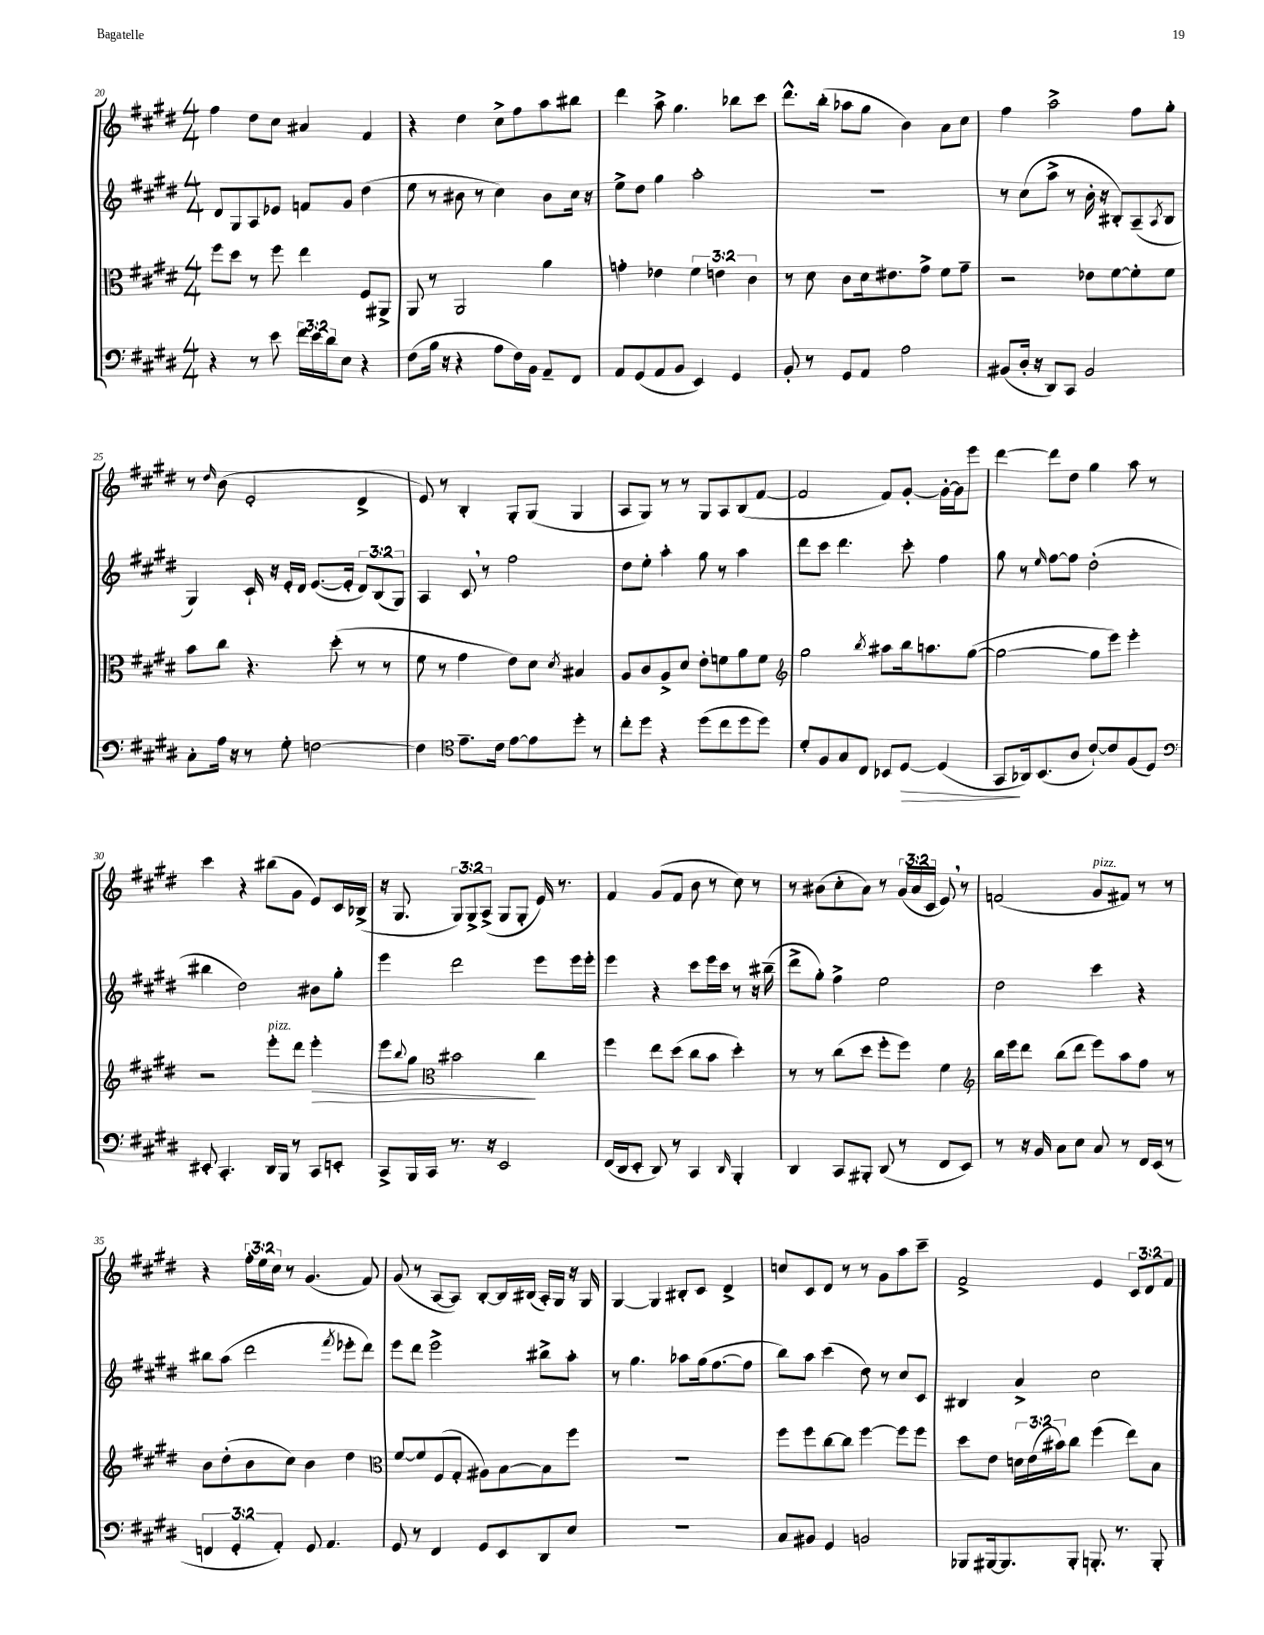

**kern	**dynam	**kern	**dynam	**kern	**kern
*part4	*part4	*part3	*part3	*part2	*part1
*staff4	*staff4	*staff3	*staff3	*staff2	*staff1
*clefF4	*	*clefC3	*	*clefG2	*clefG2
*k[f#c#g#d#]	*	*k[f#c#g#d#]	*	*k[f#c#g#d#]	*k[f#c#g#d#]
*M4/4	*	*M4/4	*	*M4/4	*M4/4
=20	=20	=20	=20	=20	=20
4r	.	8ff#\L	.	8d#/L	4ff#\
.	.	8dd#\J	.	8G#/	.
8r	.	8r	.	8A/	8dd#\L
8e\	.	8ff#\	.	8e-X/J	8cc#\J
24f#\LL	.	4ee\	.	8fn/L	4a#X/
24e\	.	.	.	.	.
24d#\J	.	.	.	.	.
8E\J	.	.	.	8g#/J	.
4r	.	8F#/L	.	(4dd#\	4f#/
.	.	8AA#X^/J	.	.	.
=21	=21	=21	=21	=21	=21
(8F#\L	.	8AA/	.	8ee\	4r
16B\Jk	.	8r	.	8r	.
16r	.	.	.	.	.
4r	.	2AA/	.	8b#X\	4dd#\
.	.	.	.	8r	.
8A\L	.	.	.	4cc#\)	8cc#^\L
16F#\L)	.	.	.	.	8ff#\
16BB\JJ	.	.	.	.	.
8AA~/L	.	4a\	.	8b#\L	8aa\
8FF#/J	.	.	.	16cc#\Jk	8bb#X\J
.	.	.	.	16r	.
=22	=22	=22	=22	=22	=22
8AA/L	.	4gn'\	.	8ee^\L	4ddd#\
(8GG#/	.	.	.	8dd#\J	.
8AA/	.	4e-X\	.	4gg#\	8aa^\
8BB/J	.	.	.	.	4.gg#\
4EE/)	.	6f#\	.	2aa'\	.
.	.	6en\	.	.	.
4GG#/	.	.	.	.	8bb-X\L
.	.	6c#\	.	.	.
.	.	.	.	.	8ccc#\J
=23	=23	=23	=23	=23	=23
8BB'/	.	8r	.	1r	8.ddd#^^\L
8r	.	8d#\	.	.	.
.	.	.	.	.	(16bb'\Jk
8GG#/L	.	8c#\L	.	.	8aa-X\L
8AA/J	.	16d#\k	.	.	8gg#\J
.	.	8.e#X\	.	.	.
2A\	.	.	.	.	4b\)
.	.	8g#^\J	.	.	.
.	.	8f#\L	.	.	8a\L
.	.	8g#~\J	.	.	8cc#\J
=24	=24	=24	=24	=24	=24
(8BB#X/L	.	2r	.	8r	4ff#\
16D#'/Jk	.	.	.	(8cc#\L	.
16r	.	.	.	.	.
8DD#/L)	.	.	.	8aa^\J	2aa^\
8CC#/J	.	.	.	8r	.
2BB#/	.	8e-X\L	.	16b'\	.
.	.	.	.	16r	.
.	.	[8f#\	.	8B#X'/L)	.
.	.	8f#'\]	.	(8A~/	8ff#\L
.	.	.	.	8qA/	.
.	.	8f#\J	.	8B#/J	8gg#'\J
!!LO:LB:g=z
=25	=25	=25	=25	=25	=25
8C#'\L	.	8b\L	.	4G#/)	8r
.	.	.	.	.	16qqdd#/
16A\Jk	.	8cc#\J	.	.	(8b\
16r	.	.	.	.	.
8r	.	4.r	.	16c#`/	2e'/
.	.	.	.	16r	.
8G#'\	.	.	.	16e'/LL	.
.	.	.	.	16d#/JJ	.
[2Fn\	.	.	.	([8.e/L	.
.	.	(8dd#'\	.	.	.
.	.	.	.	16e'/Jk]	.
.	.	8r	.	12d#/L)	4d#^/
.	.	.	.	(12B/	.
.	.	8r	.	.	.
.	.	.	.	12G#/J)	.
=26	=26	=26	=26	=26	=26
4F\]	.	8f#\	.	4A/	8e/)
.	.	8r	.	.	8r
*clefC4	*	*	*	*	*
8.e~\L	.	4g#\	.	8c#,/	4B'/
.	.	.	.	8r	.
16c#\Jk	.	.	.	.	.
[8e\L	.	8e\L)	.	2ff#\	8G#'/L
8e\]	.	8d#\J	.	.	(8G#/J
.	.	8qd#/	.	.	.
8dd#'\J	.	4B#X/	.	.	4G#/
8r	.	.	.	.	.
=27	=27	=27	=27	=27	=27
8cc#'\L	.	8A/L	.	8dd#\L	8A/L
8dd#\J	.	8c#/	.	8ee'\J	8G#/J)
4r	.	8A^/	.	4aa'\	8r
.	.	8d#/J	.	.	8r
(8dd#\L	.	8e'\L	.	8gg#\	8G#/L
8cc#\	.	8fn\	.	8r	8A/
8dd#\	.	8a\	.	4aa\	(8B/
8dd#\J)	.	8f\J	.	.	[8f#/J
=28	=28	=28	=28	=28	=28
*	*	*clefG2	*	*	*
8d#'/L	.	2gg#\	.	8ddd#\L	2f#/]
8F#/	.	.	.	8ccc#\J	.
8G#/	.	.	.	4.ddd#\	.
8C#/J	.	.	.	.	.
.	.	8qbb/	.	.	.
8BB-X/L	.	8aa#X\L	.	.	8f#/L)
!	!LO:HP:b	!	!	!	!
[8D#/J	>	16bb\k	.	8ccc#'\	[8g#'/J
.	.	8.aan\	.	.	.
(4D#/]	.	.	.	4ff#\	16g#'\LL_
.	.	.	.	.	16g#\J]
.	.	([8gg#\J	.	.	8eee\J
=29	=29	=29	=29	=29	=29
8GG#/L	.	2gg#\_	.	8gg#\	[4ddd#\
16AA-X/k)	]	.	.	8r	.
(8.BB/	.	.	.	.	.
.	.	.	.	16qqee/	.
.	.	.	.	[8ff#\L	8ddd#\L]
8A/J	.	.	.	8ff#\J]	8dd#\J
[8c#`/L)	.	8gg#\L]	.	(2dd#'\	4gg#\
8c#/]	.	8eee\J)	.	.	.
(8F#/	.	4eee'\	.	.	8aa\
8D#/J)	.	.	.	.	8r
!!LO:LB:g=z
=30	=30	=30	=30	=30	=30
*clefF4	*	*	*	*	*
8EE#X'/	.	2r	.	4bb#X\	4ccc#\
4.CC#'/	.	.	.	.	.
.	.	.	.	2dd#\)	4r
!	!	!LO:TX:a:i:t=pizz.	!	!	!
16DD#/LL	.	8eee'\L	.	.	(8bb#X\L
16BBB/JJ	.	.	.	.	.
8r	.	8ddd#\J	.	.	8g#\J
!	!	!	!LO:HP:b	!	!
8CC#/L	.	4eee'\	>	8b#X\L	8e/L)
8EEn'/J	.	.	.	8gg#'\J	16c#/L
.	.	.	.	.	(16B-X^/JJ
=31	=31	=31	=31	=31	=31
8CC#^/L	.	8eee\L	.	4eee\	16r
.	.	.	.	.	8.G#/
.	.	8qqbb/	.	.	.
16BBB/L	.	8gg#\J	.	.	.
16CC#/JJ	.	.	.	.	.
*	*	*clefC3	*	*	*
8.r	.	2b#X\	.	2ddd#\	12G#/L)
.	.	.	.	.	12G#^/
.	.	.	.	.	(12A^/J
16r	.	.	.	.	.
2EE/	.	.	.	.	8G#/L
.	.	.	.	.	8G#'/J
.	.	4cc#\	]	8eee\L	16e/)
.	.	.	.	.	8.r
.	.	.	.	16eee\L	.
.	.	.	.	16eee'\JJ	.
=32	=32	=32	=32	=32	=32
(16FF#/LL	.	4ff#\	.	4eee\	4f#/
16DD#/J	.	.	.	.	.
8EE'/J	.	.	.	.	.
8DD#/)	.	8ee\L	.	4r	(8g#/L
8r	.	(8dd#\J	.	.	8f#/J
4CC#/	.	8cc#\L	.	8ccc#\L	8b\
.	.	8b\J	.	16eee\L	8r
.	.	.	.	16ccc#\JJ	.
16qqDD#/	.	.	.	.	.
4BBB'/	.	4dd#'\)	.	8r	8cc#\)
.	.	.	.	16r	8r
.	.	.	.	(16bb#X~\	.
=33	=33	=33	=33	=33	=33
4DD#/	.	8r	.	8ddd#^\L	8r
.	.	8r	.	8gg#'\J)	(8b#X\L
8CC#/L	.	(8cc#\L	.	4ff#^\	8cc#'\
8BBB#X'/J	.	8dd#\J	.	.	8a\J)
(8DD#/	.	8ff#'\L	.	2ee\	8r
8r	.	8ff#\J)	.	.	(24g#/LL
.	.	.	.	.	24a/
.	.	.	.	.	24c#/JJ
8FF#/L	.	4f#\	.	.	8e,/)
8EE/J)	.	.	.	.	8r
=34	=34	=34	=34	=34	=34
*	*	*clefG2	*	*	*
8r	.	16bb\LL	.	2dd#\	(2fn/
.	.	16eee\J	.	.	.
16r	.	8ddd#\J	.	.	.
16BB/	.	.	.	.	.
8C#\L	.	(8bb\L	.	.	.
8E\J	.	8ddd#\J	.	.	.
!	!	!	!	!	!LO:TX:a:i:t=pizz.
8C#/	.	8eee\L)	.	4ccc#\	8g#/L
8r	.	8aa\	.	.	8f#X/J)
16FF#/LL	.	8ff#\J	.	4r	8r
(16EE/JJ	.	.	.	.	.
8r	.	8r	.	.	8r
!!LO:LB:g=z
=35	=35	=35	=35	=35	=35
6FFn/	.	8b\L	.	8bb#X\L	4r
.	.	(8dd#'\	.	(8aa\J	.
6GG#'/	.	.	.	.	.
.	.	8b\	.	2ddd#\	24ff#'\LL
.	.	.	.	.	24ee\
6AA'/)	.	.	.	.	24cc#\JJ
.	.	8cc#\J)	.	.	8r
8GG#/	.	4b\	.	.	(4.g#/
4.AA/	.	.	.	.	.
.	.	.	.	8qfff#/	.
.	.	4dd#\	.	8eee-X'\L	.
.	.	.	.	8ddd#\J)	8f#/)
=36	=36	=36	=36	=36	=36
*	*	*clefC3	*	*	*
8GG#/	.	[8f#/L	.	8eee\L	(8g#/
8r	.	8f#/]	.	8ddd#\J	8r
4FF#/	.	(8F#/	.	2eee^\	[8A/L
.	.	8G#'/J	.	.	8A/J])
8GG#/L	.	8A#X\L)	.	.	[8B'/L
8EE/	.	[8B\	.	.	16B/L]
.	.	.	.	.	(16B#X/JJ
8DD#/	.	8B\]	.	8bb#X^\L	16A'/LL)
.	.	.	.	.	16G#/JJ
8E/J	.	8ff#\J	.	8aa'\J	16r
.	.	.	.	.	16G#/
=37	=37	=37	=37	=37	=37
1r	.	1r	.	8r	[4G#/
.	.	.	.	4.gg#\	.
.	.	.	.	.	4G#/]
.	.	.	.	8aa-X\L	8B#X'/L
.	.	.	.	(16gg#\k	8c#/J
.	.	.	.	[8.ff#\	.
.	.	.	.	.	4d#^/
.	.	.	.	8ff#\J]	.
=38	=38	=38	=38	=38	=38
8C#/L	.	8ff#\L	.	8bb\L)	8ccn/L
8BB#X/J	.	8ff#\	.	8aa\J	8c#/
4GG#/	.	[8cc#\	.	(4ccc#\	8d#/J
.	.	8cc#\J]	.	.	8r
2BBn/	.	[4ff#\	.	8dd#\)	8r
.	.	.	.	8r	8g#\L
.	.	8ff#\L]	.	8cc#/L	8aa\
.	.	8ff#\J	.	8c#/J	8ccc#~\J
=39	=39	=39	=39	=39	=39
8BBB-X/L	.	8dd#\L	.	4B#X/	2f#^/
[16BBB#X/k	.	8e\J	.	.	.
8.BBB#/]	.	.	.	.	.
.	.	24dn\LL	.	4a^/	.
.	.	(24e\	.	.	.
.	.	24b#X\J)	.	.	.
8BBB#'/J	.	8cc#\J	.	.	.
8.BBBn'/	.	(4ff#\	.	2cc#\	4e/
8.r	.	.	.	.	.
.	.	8ee\L)	.	.	12c#/L
.	.	.	.	.	12d#/
8BBB'/	.	8B\J	.	.	.
.	.	.	.	.	12f#/J
==	==	==	==	==	==
*-	*-	*-	*-	*-	*-
